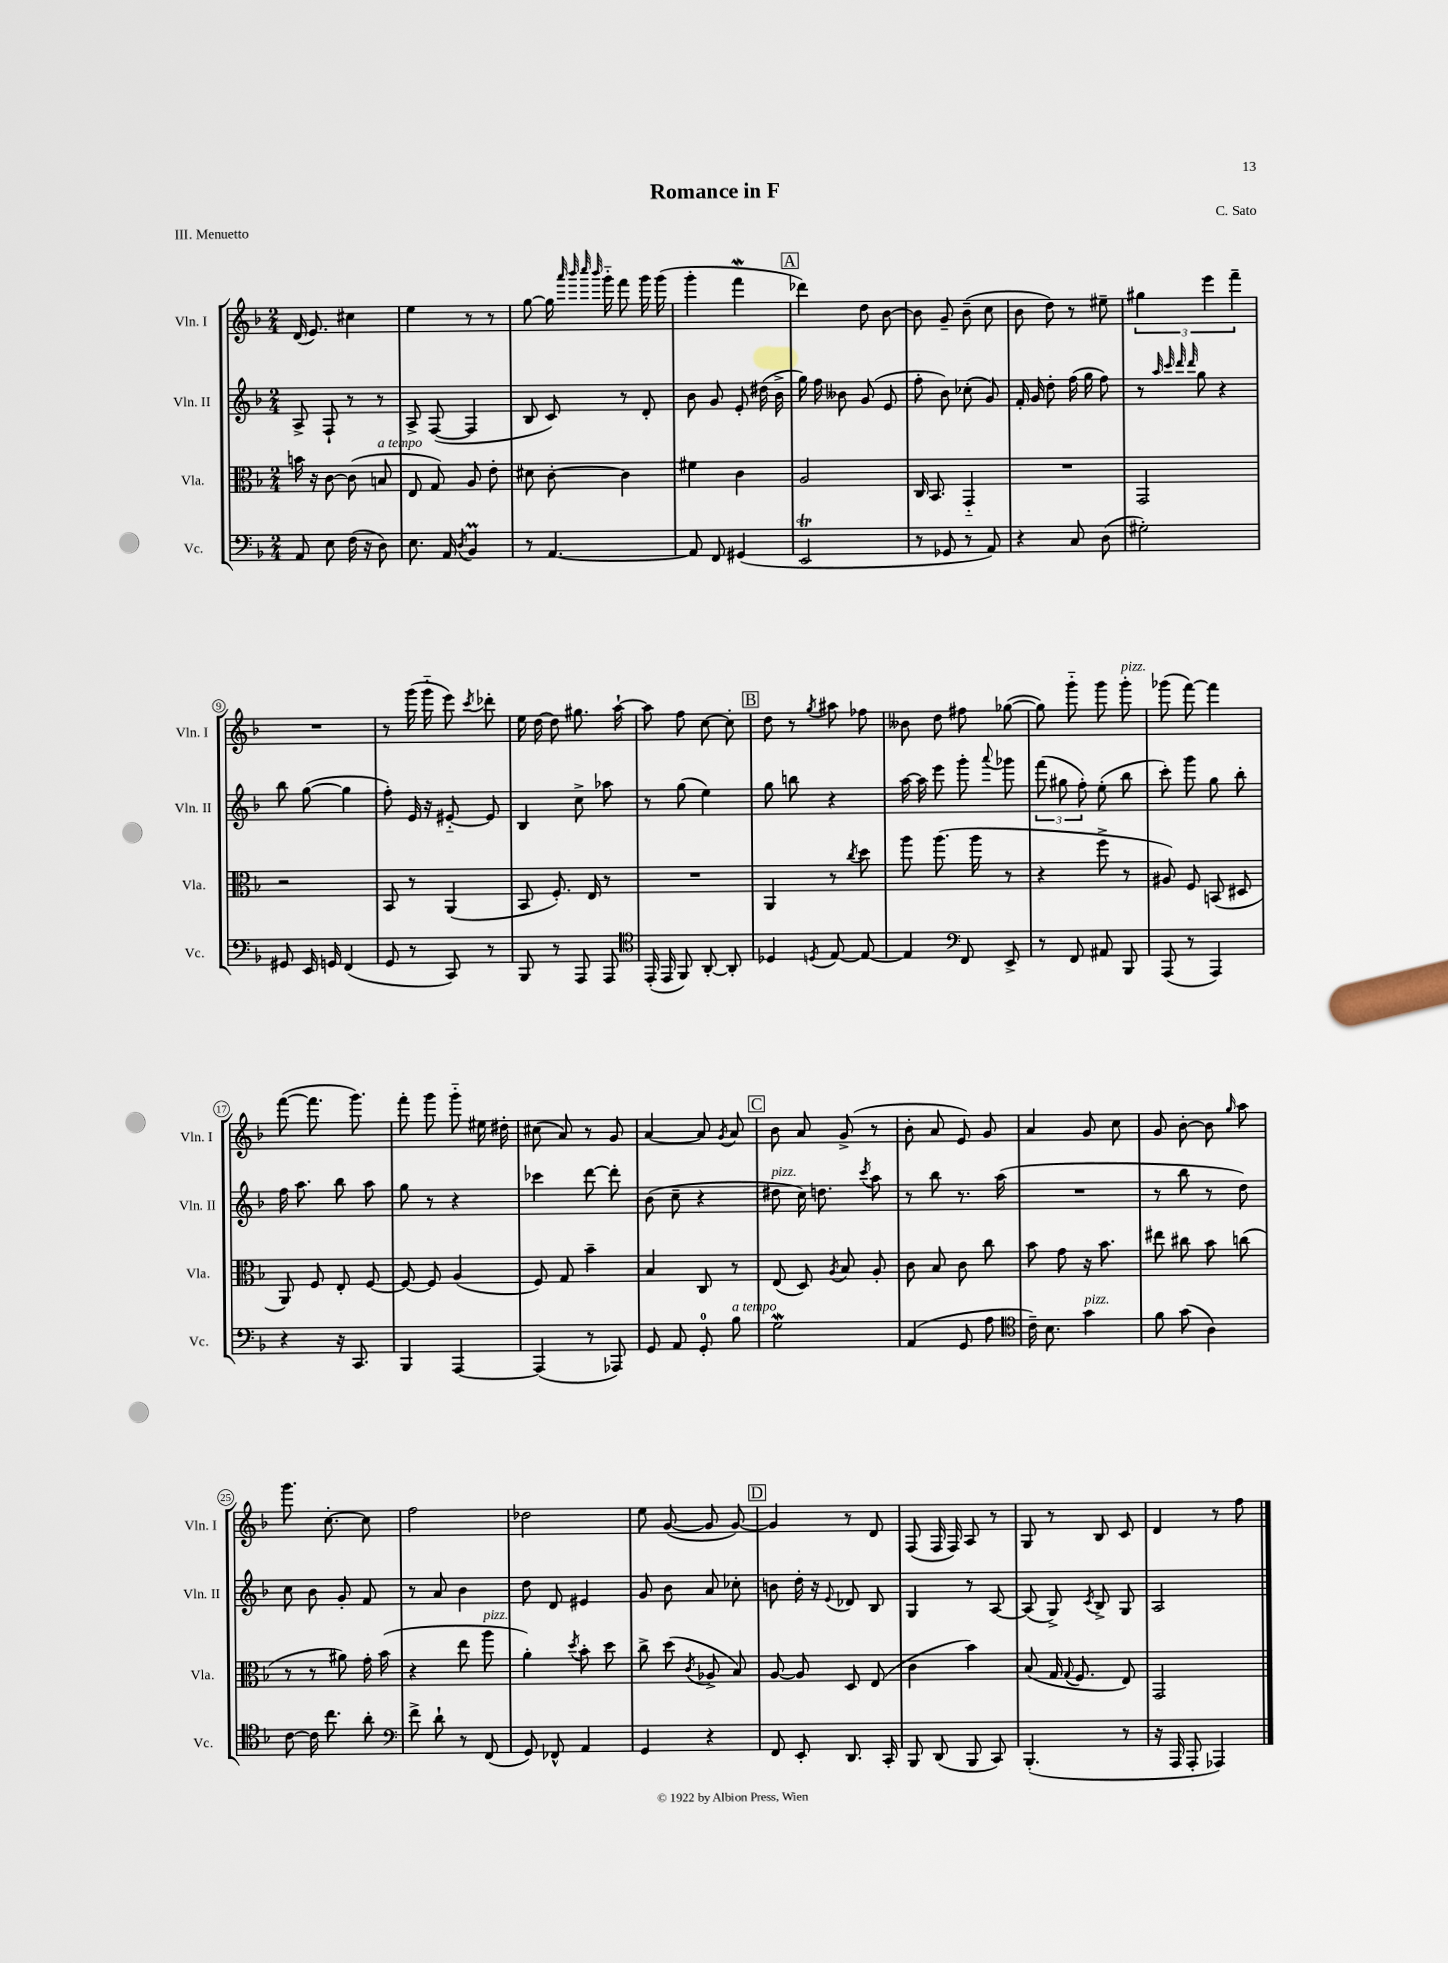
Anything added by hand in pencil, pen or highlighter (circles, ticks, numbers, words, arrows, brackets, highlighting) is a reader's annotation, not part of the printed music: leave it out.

**kern	**kern	**kern	**kern
*part4	*part3	*part2	*part1
*staff4	*staff3	*staff2	*staff1
*I"Vc.	*I"Vla.	*I"Vln. II	*I"Vln. I
*I'Vc.	*I'Vla.	*I'Vln. II	*I'Vln. I
*clefF4	*clefC3	*clefG2	*clefG2
*k[b-]	*k[b-]	*k[b-]	*k[b-]
*M2/4	*M2/4	*M2/4	*M2/4
=1	=1	=1	=1
8AA/	16bn\	8A^/	(16d/
.	16r	.	8.e/)
8E\	[8c\	8F`/	.
(16F\	(8c\]	8r	4cc#X\
16r	.	.	.
!	!LO:TX:a:i:t=a tempo	!	!
8D\)	8Bn/	8r	.
=2	=2	=2	=2
8.E\	8E/	8A^/	4ee\
.	8G/)	([8F/	.
16AA/	.	.	.
8qD/	.	.	.
4BB-M/	8A/	4F/]	8r
.	8e'\	.	8r
=3	=3	=3	=3
8r	8d#X\	8B-/	[8gg\
[4.AA/	[8c'\	8c/)	16gg\]
.	.	.	32qqaaa/
.	.	.	32qqbbb-/
.	.	.	32qqcccc/
.	.	.	32qqbbb-/
.	.	.	16ggg\
.	4c\]	8r	8fff\
.	.	8d'/	16ggg\
.	.	.	(16ggg\
=4	=4	=4	=4
8AA/]	4f#X\	8b-\	4ggg'\
8FF/	.	8g/	.
(4GG#X/	4c\	8e'/	4fffw\
.	.	(16dd#X\	.
.	.	16b-^\	.
!!LO:REH:place=s1:t=A
=5	=5	=5	=5
2EEt/	2A/	16gg\)	4ddd-X\)
.	.	16ff\	.
.	.	8b--X\	.
.	.	(8g/	8dd\
.	.	8e/	[8b-\
=6	=6	=6	=6
8r	16C/	8ff'\	8b-\]
.	8.BB-/	.	.
8GG-X/	.	8b-\)	8g~/
8r	4GG/	(8cc-X'\	(8b-~\
8AA/)	.	8g/)	8cc\
=7	=7	=7	=7
4r	2r	16f'/	8b-\
.	.	16g/	.
.	.	8dd'\	8dd\)
8C/	.	(16ff\	8r
.	.	16gg\	.
(8D\	.	8ff\)	8ee#X~\
=8	=8	=8	=8
2G#X'\)	2GG/	8r	6gg#X\
.	.	32qqaa/	.
.	.	32qqccc/	.
.	.	32qqddd/	.
.	.	32qqddd/	.
.	.	8gg\	.
.	.	.	6eee\
.	.	4r	.
.	.	.	6fff~\
!!LO:LB:g=z
=9	=9	=9	=9
8GG#X/	2r	8bb-\	2r
16EE/	.	([8gg\	.
16GGn/	.	.	.
(4FF/	.	4gg\]	.
=10	=10	=10	=10
8GG/	8BB-/	8ff'\)	8r
8r	8r	16e/	(16ggg\
.	.	16r	16ggg\
8CC/)	(4AA/	[8e#X/	8eee\)
.	.	.	8qccc/
8r	.	8e#/]	8ddd-X'\
=11	=11	=11	=11
8BBB-/	8BB-/	4B-/	16ee\
.	.	.	[16dd\
8r	8.F'/)	.	8dd\]
8AAA/	.	8cc^\	8.gg#X\
.	16E/	.	.
8AAA/	8r	8aa-X\	.
.	.	.	[16aa`\
=12	=12	=12	=12
*clefC4	*	*	*
(16EE'/	2r	8r	8aa\]
16EE/	.	.	.
8FF/)	.	(8gg\	8ff\
[8AA'/	.	4ee\)	[8cc\
8AA'/]	.	.	8cc'\]
!!LO:REH:place=s1:t=B
=13	=13	=13	=13
4D-X/	4AA/	8gg\	8dd\
.	.	8bbn\	8r
8qDn/	.	.	8qgg/
[8E/	8r	4r	8aa#X\
.	8qcc/	.	.
8E/_	8dd\	.	8ff-X\
=14	=14	=14	=14
4E/]	8aa\	[16aa\	8b--X\
.	.	16aa\]	.
.	(8.aa\	8eee\	8dd\
*clefF4	*	*	*
8FF/	.	8ggg'\	8ff#X\
.	16aa\	.	.
.	.	8qqaaa/	.
8EE^/	8r	8ggg-X\	([8gg-X\
=15	=15	=15	=15
8r	4r	(12fff\	8gg-\])
.	.	12gg#X\	.
8FF/	.	.	8ggg\
.	.	12ff'\)	.
8AA#X/	8ff^\	(8ee'\	8ggg\
!	!	!	!LO:TX:a:i:t=pizz.
8BBB-/	8r	8bb-\	8ggg'\
=16	=16	=16	=16
(8AAA/	8A#X/)	8ccc'\)	(8ggg-X\
8r	8F/	8ggg\	[8fff\)
4AAA/)	(8BBn/	8gg\	4fff\]
.	8D#X/	8bb-'\	.
!!LO:LB:g=z
=17	=17	=17	=17
4r	8AA/)	16ff\	([8fff\
.	.	8.aa\	.
.	8F/	.	8.fff\]
16r	8E'/	8bb-\	.
8.CC/	.	.	8.ggg\)
.	[8F/	8aa\	.
=18	=18	=18	=18
4BBB-/	8F/_	8gg\	8fff'\
.	8F/]	8r	8ggg\
[4AAA/	(4A/	4r	8ggg\
.	.	.	16ee#X\
.	.	.	16dd#X'\
=19	=19	=19	=19
(4AAA/]	8F/)	4ccc-X\	(8cc#X\
.	8G/	.	8a/)
8r	4b-~\	[8ddd\	8r
8AAA-X/)	.	8ddd'\]	8g/
=20	=20	=20	=20
8GG/	4B-/	(8b-\	[4a/
8AA/	.	8cc~\	.
8GG'/	8C/	4r	8a/]
.	.	.	8qg/
!LO:TX:a:i:t=a tempo	!	!	!
8B-\	8r	.	8a/
!!LO:REH:place=s1:t=C
=21	=21	=21	=21
!	!	!LO:TX:a:i:t=pizz.	!
2GW\	(8E/	8dd#X\	8b-\
.	8D/)	16cc\)	8a/
.	.	8.ddn\	.
.	8qA/	.	.
.	8B-/	.	(8g^/
.	.	8qccc/	.
.	8A'/	8aa\	8r
=22	=22	=22	=22
(4AA/	8c\	8r	8b-'\
.	8B-/	8bb-\	8a/
8GG/	8c\	8.r	8e/)
8A\	8cc\	.	8g/
.	.	(16aa\	.
=23	=23	=23	=23
*clefC4	*	*	*
16c~\)	8b-\	2r	4a/
8.B-\	.	.	.
.	8g\	.	.
!LO:TX:a:i:t=pizz.	!	!	!
4g\	16r	.	8g/
.	8.b-\	.	.
.	.	.	8cc\
=24	=24	=24	=24
8f\	8ee#X\	8r	8g/
(8g\	8cc#X\	8bb-\	[8b-'\
4A\)	8b-\	8r	8b-\]
.	.	.	16qqgg/
.	(8ccn\	8dd\)	8aa\
!!LO:LB:g=z
=25	=25	=25	=25
[8c\	8r	8cc\	8.ggg\
16c\]	8r	8b-\	.
8.cc\	.	.	[8.cc'\
.	8a#X\)	8g'/	.
8a'\	16g'\	8f/	8cc\]
.	(16b-\	.	.
=26	=26	=26	=26
*clefF4	*	*	*
8f^\	4r	8r	2ff\
8d`\	.	8a/	.
8r	8ee\	4b-\	.
!	!LO:TX:a:i:t=pizz.	!	!
(8FF/	8aa\	.	.
=27	=27	=27	=27
8GG/)	4a'\)	8dd\	2dd-X\
8FF-X^^/	.	8d/	.
.	8qdd/	.	.
4AA/	8b-'\	4e#X/	.
.	8dd\	.	.
=28	=28	=28	=28
4GG/	8cc^\	8g/	8ee\
.	(8dd\	8b-\	([8g/
.	8qc/	.	.
4r	8A-X^/	8a/	8g/]
.	8B-/)	8cc-X'\	[8g/)
!!LO:REH:place=s1:t=D
=29	=29	=29	=29
8FF/	[8A/	8bn\	4g/]
8EE'/	8A/]	16dd'\	.
.	.	16r	.
.	.	8qqe/	.
8.DD/	8D/	8d-X/	8r
.	(8E/	8B-/	8d/
16CC'/	.	.	.
=30	=30	=30	=30
8BBB-/	4c\	4G/	(8F/
(8DD/	.	.	16F/
.	.	.	16F/)
8BBB-/	4b-\)	8r	8A/
8CC/)	.	[8A/	8r
=31	=31	=31	=31
(4.BBB-'/	(8B-/	(8A/]	8G/
.	16G/	8G^/)	8r
.	8qqG/	.	.
.	8.F/	.	.
.	.	8qc/	.
.	.	8B-^/	8B-/
8r	8E/)	8G/	8c/
=32	=32	=32	=32
16r	2GG/	2A/	4d/
16AAA/	.	.	.
8AAA'/	.	.	.
4AAA-X/)	.	.	8r
.	.	.	8ff\
==	==	==	==
*-	*-	*-	*-
